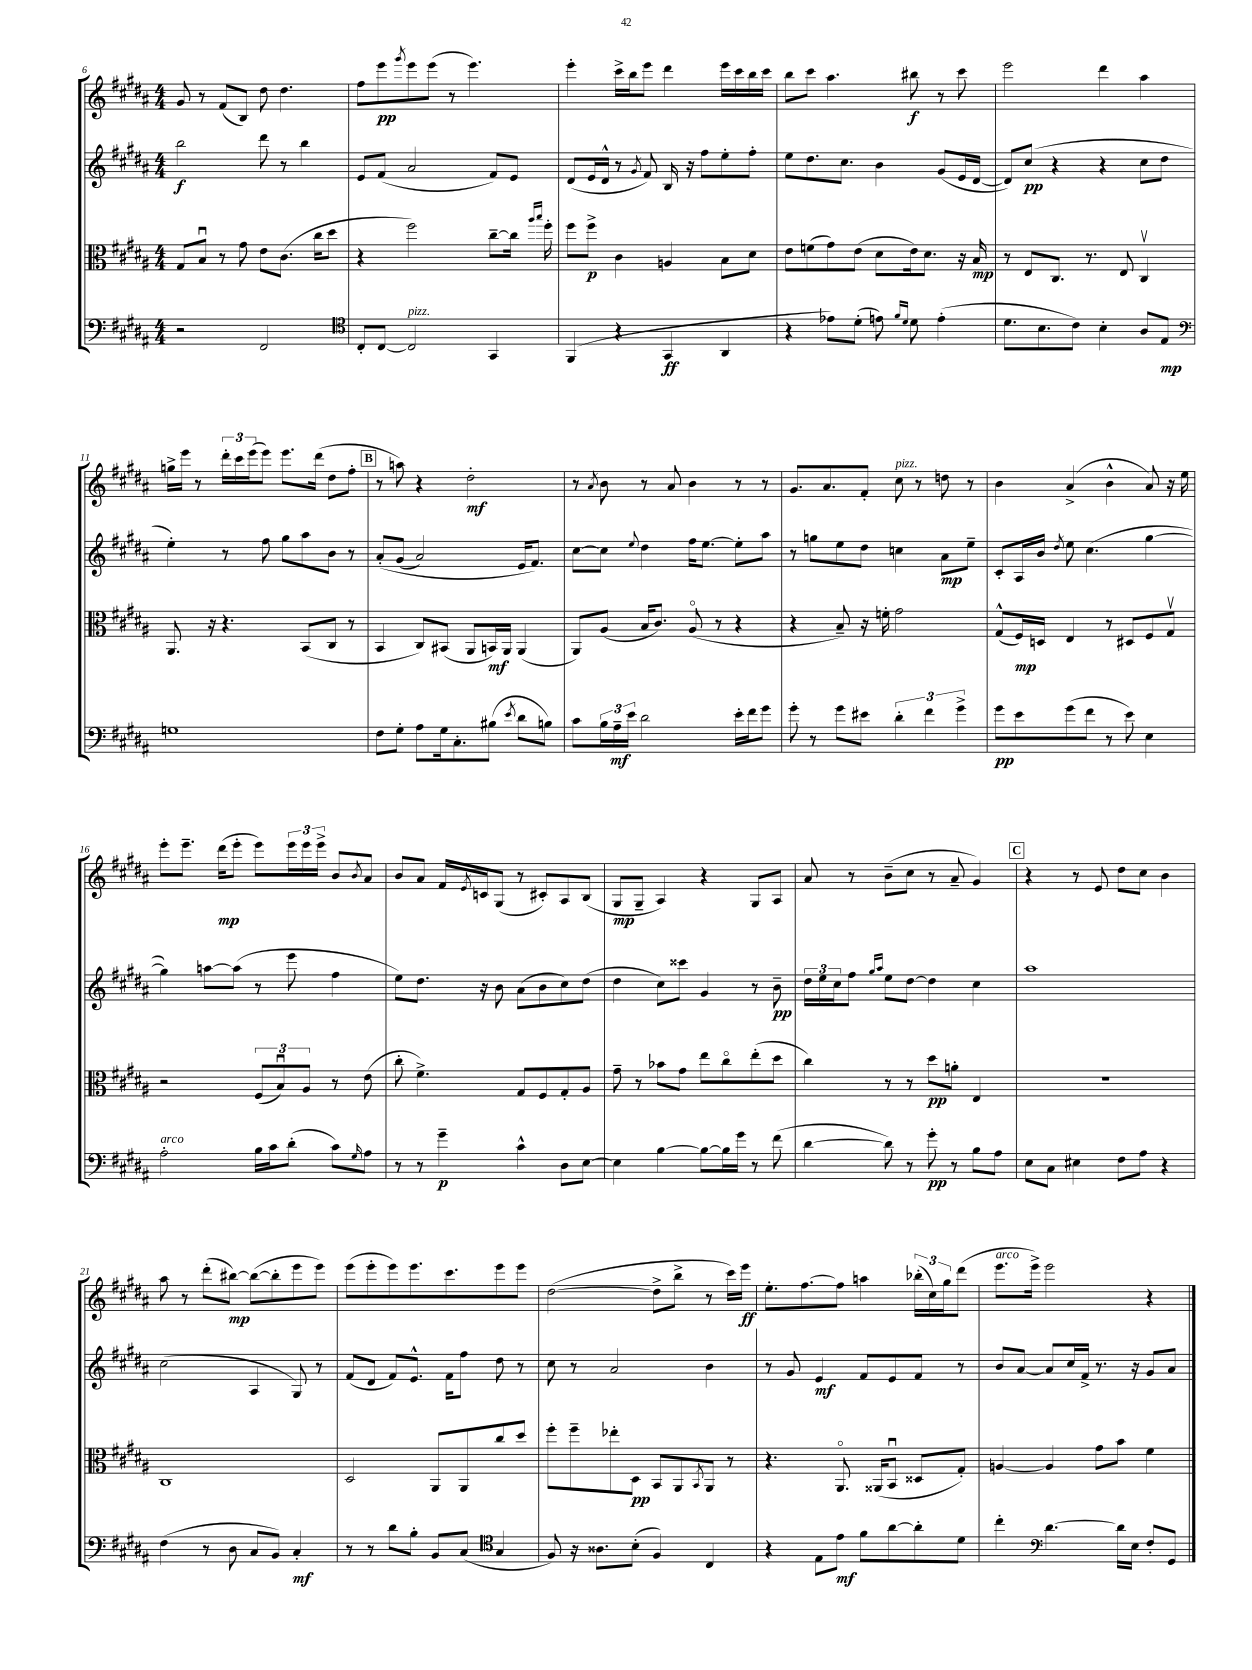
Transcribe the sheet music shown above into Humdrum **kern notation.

**kern	**dynam	**kern	**dynam	**kern	**dynam	**kern	**dynam
*part4	*part4	*part3	*part3	*part2	*part2	*part1	*part1
*staff4	*staff4	*staff3	*staff3	*staff2	*staff2	*staff1	*staff1
*clefF4	*	*clefC3	*	*clefG2	*	*clefG2	*
*k[f#c#g#d#a#]	*	*k[f#c#g#d#a#]	*	*k[f#c#g#d#a#]	*	*k[f#c#g#d#a#]	*
*M4/4	*	*M4/4	*	*M4/4	*	*M4/4	*
=6	=6	=6	=6	=6	=6	=6	=6
2r	.	8G#/L	.	2bb\	f	8g#/	.
.	.	8Bu/J	.	.	.	8r	.
.	.	8r	.	.	.	(8f#/L	.
.	.	8g#\	.	.	.	8B/J)	.
2FF#/	.	8e\L	.	8ddd#\	.	8dd#\	.
.	.	(8.c#\J	.	8r	.	4.dd#\	.
.	.	.	.	4bb\	.	.	.
.	.	16cc#\KL	.	.	.	.	.
.	.	8dd#\J	.	.	.	.	.
=7	=7	=7	=7	=7	=7	=7	=7
*clefC4	*	*	*	*	*	*	*
8C#'/L	.	4r	.	8e/L	.	8ff#\L	.
[8C#/J	.	.	.	(8f#/J	.	8eee\	pp
.	.	.	.	.	.	8qggg#/	.
!LO:TX:a:i:t=pizz.	!	!	!	!	!	!	!
2C#/]	.	2ff#\)	.	2a#/	.	8eee\	.
.	.	.	.	.	.	(8eee\J	.
.	.	.	.	.	.	8r	.
.	.	.	.	.	.	4.eee\)	.
4GG#/	.	[8cc#~\L	.	8f#/L)	.	.	.
.	.	16cc#\Jk]	.	8e/J	.	.	.
.	.	16qqaa#/LL	.	.	.	.	.
.	.	16qqbb/JJ	.	.	.	.	.
.	.	16ff#'\	.	.	.	.	.
=8	=8	=8	=8	=8	=8	=8	=8
(4FF#/	.	8ff#\L	.	(8d#/L	.	4eee'\	.
.	.	8ff#^\J	p	16e/L	.	.	.
.	.	.	.	16d#^^/JJ	.	.	.
4r	.	4c#\	.	8r	.	16ccc#^\LL	.
.	.	.	.	.	.	16bb\J	.
.	.	.	.	8qg#/	.	.	.
.	.	.	.	8f#/)	.	8eee\J	.
4GG#/	ff	4An/	.	16B/	.	4ddd#\	.
.	.	.	.	16r	.	.	.
.	.	.	.	8ff#\L	.	.	.
4AA#/	.	8B\L	.	8ee'\	.	16eee\LL	.
.	.	.	.	.	.	16ccc#\	.
.	.	8d#\J	.	8ff#'\J	.	16bb\	.
.	.	.	.	.	.	16ccc#\JJ	.
=9	=9	=9	=9	=9	=9	=9	=9
4r	.	8e\L	.	8ee\L	.	8bb\L	.
.	.	(8fn\	.	8.dd#\	.	8ccc#\J	.
8e-X\L)	.	8g#\)	.	.	.	4.aa#\	.
.	.	.	.	8.cc#\J	.	.	.
(8d#'\J	.	(8e\J	.	.	.	.	.
8en\)	.	8d#\L	.	4b\	.	.	.
16qqf#/LL	.	.	.	.	.	.	.
16qqd#/JJ	.	.	.	.	.	.	.
8d#\	.	16e\k)	.	.	.	8bb#X\	f
.	.	8.d#\J	.	.	.	.	.
(4e'\	.	.	.	(8g#/L	.	8r	.
.	.	16r	.	16e/L	.	8ccc#\	.
.	.	16B/	mp	[16d#/JJ	.	.	.
=10	=10	=10	=10	=10	=10	=10	=10
8.d#\L	.	8r	.	8d#/L])	.	2eee\	.
.	.	8E/L	.	(8cc#/J	pp	.	.
8.B\	.	.	.	.	.	.	.
.	.	8.C#/J	.	4r	.	.	.
8c#\J)	.	.	.	.	.	.	.
.	.	8.r	.	.	.	.	.
4B'\	.	.	.	4r	.	4ddd#\	.
.	.	8E/	.	.	.	.	.
8A#/L	.	4C#v/	.	8cc#\L	.	4aa#\	.
8E/J	mp	.	.	8dd#\J	.	.	.
!!LO:LB:g=z
=11	=11	=11	=11	=11	=11	=11	=11
*clefF4	*	*	*	*	*	*	*
1Gn	.	8.AA#/	.	4ee'\)	.	16ggn^\LL	.
.	.	.	.	.	.	16eee\JJ	.
.	.	.	.	.	.	8r	.
.	.	16r	.	.	.	.	.
.	.	4.r	.	8r	.	24ddd#'\LL	.
.	.	.	.	.	.	24ccc#\	.
.	.	.	.	.	.	(24eee\J	.
.	.	.	.	8ff#\	.	8eee\J)	.
.	.	.	.	8gg#\L	.	8.eee\L	.
.	.	(8BB/L	.	8aa#\	.	.	.
.	.	.	.	.	.	(16ddd#\Jk	.
.	.	8C#/J	.	8b\J	.	8dd#\L	.
.	.	8r	.	8r	.	8ff#'\J	.
!!LO:REH:place=s1:t=B
=12	=12	=12	=12	=12	=12	=12	=12
8F#\L	.	4BB/	.	(8a#'/L	.	8r	.
8G#'\J	.	.	.	(8g#/J	.	8aan\)	.
8A#\L	.	8C#/L)	.	2a#/)	.	4r	.
16G#\k	.	(8BB#X/J	.	.	.	.	.
8.C#'\	.	.	.	.	.	.	.
.	.	8AA#/L	.	.	.	2dd#'\	mf
(8B#X\J	.	16BBn/L)	mf	.	.	.	.
.	.	16AA#/JJ	.	.	.	.	.
8qe/	.	.	.	.	.	.	.
8d#\L	.	(4AA#/	.	16e/KL	.	.	.
.	.	.	.	8.f#/J)	.	.	.
8Bn\J)	.	.	.	.	.	.	.
=13	=13	=13	=13	=13	=13	=13	=13
8c#\L	.	8AA#/L)	.	[8cc#\L	.	8r	.
.	.	.	.	.	.	8qa#/	.
24B\L	.	(8A#/J	.	8cc#\J]	.	8b\	.
24A#~\	mf	.	.	.	.	.	.
24e\JJ	.	.	.	.	.	.	.
.	.	.	.	8qqee/	.	.	.
2d#\	.	16B/KL	.	4dd#\	.	8r	.
.	.	8.c#/J)	.	.	.	.	.
.	.	.	.	.	.	8a#/	.
.	.	(8A#/	.	16ff#\KL	.	4b\	.
.	.	.	.	[8.ee\J	.	.	.
.	.	8r	.	.	.	.	.
16e'\LL	.	4r	.	8ee'\L]	.	8r	.
16f#\J	.	.	.	.	.	.	.
8g#\J	.	.	.	8aa#\J	.	8r	.
=14	=14	=14	=14	=14	=14	=14	=14
8g#'\	.	4r	.	8r	.	8.g#/L	.
8r	.	.	.	8ggn\L	.	.	.
.	.	.	.	.	.	8.a#/	.
8g#\L	.	8B~/)	.	8ee\	.	.	.
8e#X\J	.	16r	.	8dd#\J	.	8f#'/J	.
.	.	16fn'\	.	.	.	.	.
!	!	!	!	!	!	!LO:TX:a:i:t=pizz.	!
6d#'\	.	2g#\	.	4ccn\	.	8cc#\	.
.	.	.	.	.	.	8r	.
6f#\	.	.	.	.	.	.	.
.	.	.	.	8a#\L	mp	8ddn\	.
6g#^\	.	.	.	.	.	.	.
.	.	.	.	8ee~\J	.	8r	.
=15	=15	=15	=15	=15	=15	=15	=15
8g#\L	pp	(8G#^^/L	.	8c#'/L	.	4b\	.
8e\	.	16F#/L)	mp	16A#/L	.	.	.
.	.	16Dn/JJ	.	16b/JJ	.	.	.
.	.	.	.	8qdd#/	.	.	.
(8g#\	.	4E/	.	8ee\	.	(4a#^/	.
8f#\J	.	.	.	(4.cc#\	.	.	.
8r	.	8r	.	.	.	4b^^\	.
8e\)	.	8D#X/L	.	.	.	.	.
4E\	.	8F#/	.	[4gg#\	.	8a#/)	.
.	.	8G#v/J	.	.	.	16r	.
.	.	.	.	.	.	16ee\	.
!!LO:LB:g=z
=16	=16	=16	=16	=16	=16	=16	=16
!LO:TX:a:i:t=arco	!	!	!	!	!	!	!
2A#'\	.	2r	.	4gg#\])	.	8eee'\L	.
.	.	.	.	.	.	8.eee~\J	.
.	.	.	.	[8aan\L	.	.	.
.	.	.	.	.	.	(16ddd#\KL	mp
.	.	.	.	(8aa\J]	.	8eee'\J	.
16B\LL	.	(12F#/L	.	8r	.	8eee\L)	.
16c#\J	.	.	.	.	.	.	.
.	.	12Bu/)	.	.	.	.	.
(8d#'\J	.	.	.	8eee\	.	24eee\L	.
.	.	12A#/J	.	.	.	24eee\	.
.	.	.	.	.	.	24eee^\JJ	.
8c#\L)	.	8r	.	4ff#\	.	8b/L	.
16qqG#/	.	.	.	.	.	8qb/	.
8A#\J	.	(8e\	.	.	.	8a#/J	.
=17	=17	=17	=17	=17	=17	=17	=17
8r	.	8cc#'\	.	8ee\L)	.	8b/L	.
8r	.	4.f#^\)	.	8.dd#\J	.	8a#/J	.
4g#~\	p	.	.	.	.	16f#/LL	.
.	.	.	.	.	.	8qe/	.
.	.	.	.	16r	.	16cn/J	.
.	.	.	.	8b\	.	(8G#/J	.
4c#^^\	.	8G#/L	.	(8a#\L	.	8r	.
.	.	8F#/	.	8b\	.	8c#X'/L)	.
8D#\L	.	8G#'/	.	8cc#\)	.	8A#/	.
[8E\J	.	8A#/J	.	(8dd#\J	.	(8B/J	.
=18	=18	=18	=18	=18	=18	=18	=18
4E\]	.	8g#~\	.	4dd#\	.	8G#/L	mp
.	.	8r	.	.	.	8G#~/J	.
[4B\	.	8b-X\L	.	8cc#\L)	.	4A#/)	.
.	.	8g#\J	.	8ccc##X\J	.	.	.
8B\L_	.	8ee\L	.	4g#/	.	4r	.
16B\L]	.	8cc#\	.	.	.	.	.
16g#\JJ	.	.	.	.	.	.	.
8r	.	(8ee'\	.	8r	.	8G#/L	.
(8f#\	.	8dd#\J	.	8b~\	pp	8A#/J	.
=19	=19	=19	=19	=19	=19	=19	=19
[4d#\	.	4cc#\)	.	24dd#\LL	.	8a#/	.
.	.	.	.	24ee\	.	.	.
.	.	.	.	24cc#\J	.	.	.
.	.	.	.	8ff#\J	.	8r	.
.	.	.	.	16qqgg#/LL	.	.	.
.	.	.	.	16qqaa#/JJ	.	.	.
8d#\])	.	8r	.	8ee\L	.	(8b~\L	.
8r	.	8r	.	[8dd#\J	.	8cc#\J	.
8g#'\	pp	8dd#\L	pp	4dd#\]	.	8r	.
8r	.	8an'\J	.	.	.	8a#~/	.
8B\L	.	4E/	.	4cc#\	.	4g#/)	.
8A#\J	.	.	.	.	.	.	.
!!LO:REH:place=s1:t=C
=20	=20	=20	=20	=20	=20	=20	=20
8E\L	.	1r	.	1aa#	.	4r	.
8C#\J	.	.	.	.	.	.	.
4E#X\	.	.	.	.	.	8r	.
.	.	.	.	.	.	8e/	.
8F#\L	.	.	.	.	.	8dd#\L	.
8A#\J	.	.	.	.	.	8cc#\J	.
4r	.	.	.	.	.	4b\	.
!!LO:LB:g=z
=21	=21	=21	=21	=21	=21	=21	=21
(4F#\	.	1C#	.	(2cc#\	.	8aa#\	.
.	.	.	.	.	.	8r	.
8r	.	.	.	.	.	(8ddd#'\L	.
8D#\	.	.	.	.	.	[8bb#X\J)	mp
8C#/L	.	.	.	4A#/	.	(8bb#\L_	.
8BB/J)	.	.	.	.	.	8bb#'\]	.
4C#'/	mf	.	.	8G#/)	.	8eee\	.
.	.	.	.	8r	.	8eee\J)	.
=22	=22	=22	=22	=22	=22	=22	=22
8r	.	2D#/	.	(8f#/L	.	(8eee\L	.
8r	.	.	.	8d#/J	.	8eee'\	.
8d#\L	.	.	.	8f#/L)	.	8eee\)	.
8B'\J	.	.	.	8.e^^/J	.	8.eee\	.
8BB/L	.	8AA#/L	.	.	.	.	.
.	.	.	.	16f#\KL	.	8.ccc#\	.
(8C#/J	.	8AA#/	.	8ff#\J	.	.	.
*clefC4	*	*	*	*	*	*	*
4G#/	.	8cc#/	.	8dd#\	.	8eee\	.
.	.	8dd#/J	.	8r	.	8eee\J	.
=23	=23	=23	=23	=23	=23	=23	=23
8F#/)	.	8ff#'\L	.	8cc#\	.	([2dd#\	.
16r	.	8ff#~\	.	8r	.	.	.
8.A##X\L	.	.	.	.	.	.	.
.	.	8ee-X'\	.	2a#/	.	.	.
(8B'\J	.	8D#\J	pp	.	.	.	.
4F#/)	.	8BB/L	.	.	.	8dd#^\L]	.
.	.	8AA#/	.	.	.	8bb^\J	.
.	.	8qBB/	.	.	.	.	.
4C#/	.	8AA#/J	.	4b\	.	8r	.
.	.	8r	.	.	.	16ccc#\LL)	.
.	.	.	.	.	.	16eee\JJ	ff
=24	=24	=24	=24	=24	=24	=24	=24
4r	.	4.r	.	8r	.	8.ee'\L	.
.	.	.	.	8g#/	.	.	.
.	.	.	.	.	.	[8.ff#\	.
8E\L	.	.	.	4e/	mf	.	.
8e\J	mf	8.AA#/	.	.	.	8ff#\J]	.
8f#\L	.	.	.	8f#/L	.	4aan\	.
.	.	(16AA##X/KL	.	.	.	.	.
[8a#\	.	8BBu/J	.	8e/	.	.	.
8a#'\]	.	8D##X/L	.	8f#/J	.	(24bb-X'\LL	.
.	.	.	.	.	.	24cc#\)	.
.	.	.	.	.	.	24gg#\J	.
8d#\J	.	8G#'/J)	.	8r	.	(8ddd#\J	.
=25	=25	=25	=25	=25	=25	=25	=25
!	!	!	!	!	!	!LO:TX:a:i:t=arco	!
4cc#'\	.	[4An/	.	8b/L	.	8.eee\L	.
.	.	.	.	[8a#/J	.	.	.
.	.	.	.	.	.	16eee^\Jk)	.
*clefF4	*	*	*	*	*	*	*
[4.d#\	.	4A/]	.	8a#/L]	.	2eee\	.
.	.	.	.	16cc#/L	.	.	.
.	.	.	.	16f#^/JJ	.	.	.
.	.	8g#\L	.	8.r	.	.	.
16d#\LL]	.	8b\J	.	.	.	.	.
16E\JJ	.	.	.	16r	.	.	.
8F#'/L	.	4f#\	.	8g#/L	.	4r	.
8GG#/J	.	.	.	8a#/J	.	.	.
==	==	==	==	==	==	==	==
*-	*-	*-	*-	*-	*-	*-	*-
